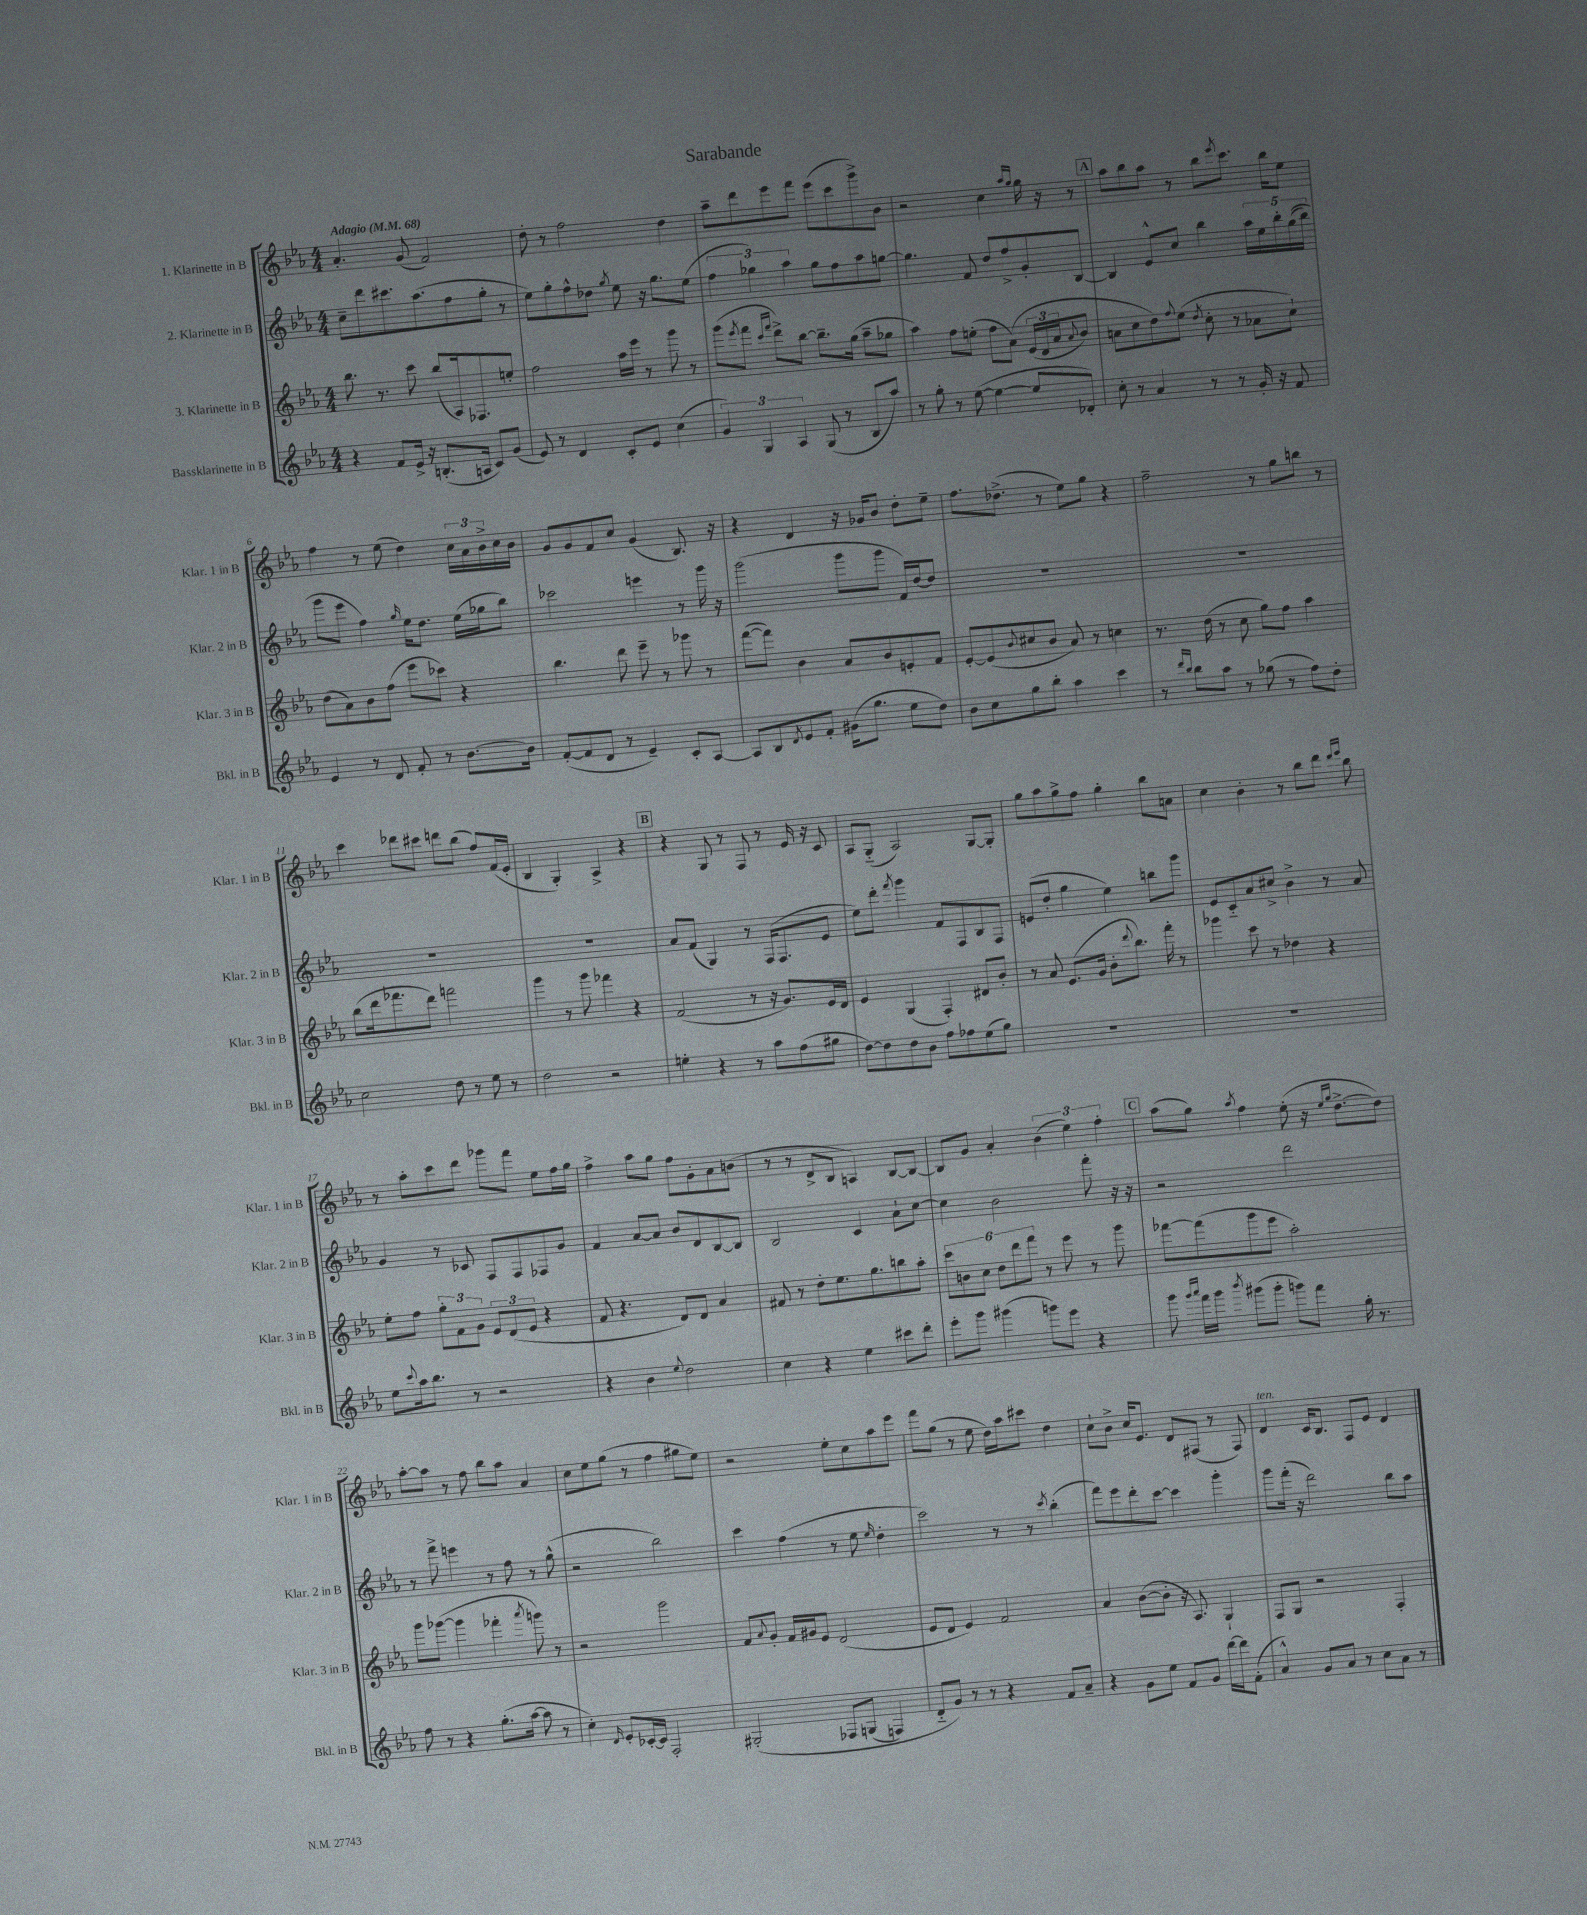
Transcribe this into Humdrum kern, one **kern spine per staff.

**kern	**kern	**kern	**kern
*staff4	*staff3	*staff2	*staff1
*clefG2	*clefG2	*clefG2	*clefG2
*k[b-e-a-]	*k[b-e-a-]	*k[b-e-a-]	*k[b-e-a-]
*M4/4	*M4/4	*M4/4	*M4/4
*MM68	*MM68	*MM68	*MM68
4r	8.bb-\	8cc~\L	4.a-'/
.	.	8ddd\	.
.	8.r	.	.
8f/L	.	8.ccc#\	.
16e-^/Jk	8ccc\	.	(8g/
16r	.	(8.aa-\	.
(8.B'/L	(8bb-/L	.	2f/)
.	16A-/k)	8ff\	.
16A/Jk	8.F-/	.	.
8c/L)	.	8gg'\J	.
(8g/J	8ee'/J	8r	.
=	=	=	=
8e-/)	2ff\	8ee-\L)	8dd'\
8r	.	8gg'\	8r
4d/	.	8ff^^\	2ff\
.	.	8dd-\J	.
.	.	8qgg/	.
8c'/L	16aa-\LL	8ee-\	.
.	16eee-\JJ	.	.
8e-/J	8r	16r	.
.	.	8.gg\L	.
(4cc\	8ggg\	.	4dd\
.	8r	(8ee-\J	.
=	=	=	=
6g/)	(8ggg\L	6ff\	8aa-~\L
.	8qeee-/	.	.
.	8fff\J	.	8ddd\
6G/	.	6gg-\)	.
.	16qqccc/LL	.	.
.	16qqfff/JJ	.	.
.	8ddd^\L)	.	8eee-\
6A-/	.	6aa-\	.
.	[8bb-\J	.	8fff\J
(8G/	8.bb-~\]L	8gg-\L	(8eee-\L
8r	.	8ff\	8ccc\
.	(16gg\Jk	.	.
8B-/L	8aa-~\L	8aa-\	8ggg^\)
8aa-/J)	8gg-\J	[8gg\J	8b-\J
=	=	=	=
8r	4aa-\)	4.gg\]	2r
8gg'\	.	.	.
8r	8ff\L	.	.
([8ee-\	(8ee'\J	8f/	.
4ee-\_	8ff\L	8dd/L	4cc\
.	&(8a-\J)	8ff^/	.
.	.	.	16qqaa-/LL
.	.	.	16qqgg/JJ
8ee-/]L	(24e-/LL	8g'/	16gg\
.	24d/	.	.
.	.	.	16r
.	24a-/J	.	.
.	8qqa-/	.	.
8d-'/J)	8b-/J)	[8B-/J	8r
=	=	=	=
8cc'\	8a\L	4B-/]	8aa-\L
8r	8cc\	.	8bb-\
4a-/	8dd\&)	8e-^^/L	8aa-\J
.	8qqff/	.	.
.	(8ee-\J	8cc/J	8r
.	8qdd/	.	.
8r	8cc'\	4bb-\	8bb-\L
.	.	.	8qeee-/
8r	8r	.	8.ccc\J
16g'/	8a-\L	20aa-\LL	.
.	.	20ee-\	.
16r	.	.	16bb-\LK
.	.	20bb-'\	.
8f/	8cc`\J)	.	8ee-\J
.	.	&((20gg\	.
.	.	20bb-\JJ)	.
=	=	=	=
4e-/	(8dd\L	8ggg\L	4ff\
.	8a-\)	8eee-\J	.
8r	8b-\	4ff\&)	8r
8d/	(8ff\J	.	(8ee-\
.	.	16qqgg/	.
8f'/	8eee-\L	16ee-\LK	4dd\)
.	.	8.dd\J	.
8r	8ccc-\J)	.	.
[8.b-\L	4r	(16ee-\LL	24cc\LL
.	.	.	24a-\
.	.	16gg-\J	.
.	.	.	24b-^\
.	.	8bb-\J)	16cc\
16b-\]Jk	.	.	16b-\JJ
=	=	=	=
([8f'/L	4.bb-\	2ccc-\	8g/L
8f/]	.	.	8g/
8d/J	.	.	8f/
8r	8ddd\	.	8cc/J
4e-~/)	8eee-~\	4eee\	(4g/
.	8r	.	.
8c'/L	8ggg-\	8r	8.B-/)
[8A-/J	8r	16ggg\	.
.	.	16r	16r
=	=	=	=
8A-/]L	([8fff\L	(2ggg\	4r
8B-/	8fff\]J)	.	.
8qd/	.	.	.
8e-/	4b-\	.	4d/
8f'/J	.	.	.
(16g#\LK	8a-/L	8ggg\L	16r
8.gg\J	.	.	16g-/LK
.	8b-/	8ggg\J	8b-/J
8ee-\L	8e'/	16f/LL)	8dd'\L
.	.	[16dd/J	.
8dd\J)	8f/J	8dd/]J	8ee-~\J
=	=	=	=
8b-\L	[8e-'/L	1r	8.ff\L
8cc\	(8e-/]	.	.
.	.	.	(8.dd-^\J
.	8qqb-/	.	.
8gg\	8cc#/	.	.
8bb-'\J	8b-/J	.	8r
4aa-\	8a-/)	.	8ee-\L)
.	8r	.	8gg\J
4ccc\	4cc\	.	4r
=	=	=	=
8r	8.r	1r	2ff~\
16qqddd/LL	.	.	.
16qqbb-/JJ	.	.	.
8bb-\L	.	.	.
.	(16dd\	.	.
8aa-\J	8r	.	.
8r	8cc\	.	.
(8gg-\	8gg\L)	.	8r
8r	8ff\J	.	8gg\L
8ff\L)	4aa-\	.	8bb\J
8dd'\J	.	.	8r
=	=	=	=
2cc\	(8bb-\L	1r	4ccc\
.	16ddd\k	.	.
.	8.fff-\	.	.
.	.	.	8ddd-\L
.	8ddd\J)	.	8ccc#\J
8dd\	2fff\	.	8ddd\L
8r	.	.	(8bb-\J
8ee-\	.	.	8ff/L)
8r	.	.	(16f/L
.	.	.	16e-'/JJ
=	=	=	=
2dd\	4ggg\	1r	4B-/
.	8r	.	4G'/)
.	8ggg\	.	.
2r	4fff-\	.	4A-^/
.	4r	.	4r
=	=	=	=
4ee'\	(2f/	8a-/L	4r
.	.	(8f/J	.
4r	.	4G/)	8G/
.	.	.	8r
8r	8r	8r	8F/
8aa-\L	16r	(16F/LK	8r
.	8.g/L)	8.F/	.
(8ff\	.	.	16e-/
.	.	.	16r
8gg#\J	16e-/L	8e-/J	8c/
.	16d/JJ	.	.
=	=	=	=
[8dd\L)	4e-/	8ee-\L)	8A-/L
8dd\]	.	8ddd'\J	(8G'~/J
.	.	8qfff/	.
8dd\	(4G/	4ggg\	2A-/)
8b-\J	.	.	.
8ff\L	4F'/)	8f/L	.
8ff-\	.	8F/	.
(8ee-\	8d#/L	8B-/	[8G/L
8gg\J)	8b-'/J	8F/J	8G'/]J
=	=	=	=
1r	8r	(8e/L	8gg\L
.	8a-/	8dd'/J	8aa-\
.	(8.e-/L	4gg\	8gg^\
.	.	.	8ff\J
.	16g/Jk	.	.
.	8b-'\L	4ee-\)	4gg'\
.	8qqddd/	.	.
.	8.bb-\J)	.	.
.	.	8bb\L	8bb-\L
.	16fff'\	.	.
.	8r	8ggg\J	8a\J
=	=	=	=
1r	4ggg-\	8e-/L	4cc\
.	.	8c'~/	.
.	8ccc\	8a-/	4b-'\
.	8r	8cc#^/J	.
.	4dd-\	4b-^\	8r
.	.	.	8bb-\L
.	4r	8r	8ddd\J
.	.	.	16qqddd/LL
.	.	.	16qqeee-/JJ
.	.	8a-/	8bb-\
=	=	=	=
8ee-\L	8ee-'\L	4g/	8r
8qqccc/	.	.	.
16aa-\k	8ff\J	.	8aa-'\L
8.bb-\J	.	.	.
.	12gg'\L	8r	8ccc\
.	12f\	.	.
8r	.	8c-/	8ddd\J
.	12g\J	.	.
2r	12e-/L	8F/L	8ggg-\L
.	(12d/	.	.
.	.	8F/	8fff\J
.	12e-/J	.	.
.	4r	8F-/	8ee-\L
.	.	8g/J	16ff\L
.	.	.	16gg\JJ
=	=	=	=
4r	8f/	4f/	4ff^\
.	4.r	.	.
4b-\	.	[8a-/L	8aa-\L
.	.	8a-/]J	8gg\J
8qqee-/	.	.	.
2dd\	8d/L)	8b-/L	8ff\L
.	8d/J	8d/	8g'\
.	4a-/	[8B-/	8a-\
.	.	8B-/]J	(8b\J
=	=	=	=
4cc\	8f#/	2B-/	8r
.	8r	.	8r
4r	8dd'\L	.	8d^/L
.	8.ee-\	.	8B-/J
4ee-\	.	4c/	4A/)
.	8.gg\	.	.
8ccc#\L	8bb\	8a-`\L	[8B-/L
8ddd'\J	8aa-'\J	[8cc\J	8B-/_J
=	=	=	=
8eee-'\L	12ccc\L	4cc\]	8B-/]L
.	12b\	.	.
8ggg\J	.	.	8g/J
.	12cc\J	.	.
(4ggg#\	12dd\L	2b-\	4a-'/
.	12ddd\	.	.
.	12fff\J	.	.
8ggg\L)	8r	.	(6b-\
8eee-\J	8eee-\	.	.
.	.	.	6ee-\)
4r	8r	8fff'\	.
.	.	.	6ff'\
.	8ggg\	16r	.
.	.	16r	.
=	=	=	=
8ggg\	[8fff-\L	2r	(8aa-\L
16qqggg/LL	.	.	.
16qqaaa-/JJ	.	.	.
16fff\LL	(8fff-\]	.	8gg\J)
16ggg\JJ	.	.	.
8qbbb-/	.	.	8qaa-/
(8ggg#\L	8ggg\	.	4ff\
8ggg#'\J	8eee-\J	.	.
8ggg\L)	2aa-'\)	2ddd\	(8ee-'\
8fff\J	.	.	16r
.	.	.	16qqee-/LL
.	.	.	16qqgg/JJ
.	.	.	[8.dd^\L
16gg'\	.	.	.
8.r	.	.	.
.	.	.	8dd\]J)
=	=	=	=
8ff\	8ggg\L	8r	[8aa-'\L
8r	([8ggg-\J	8fff^\	8aa-\]J
4r	4ggg-\]	4eee\	8r
.	.	.	8ff\
(8.gg'\L	4fff-'\	8r	8bb-\L
.	.	8ff\	8aa-\J
[16aa-\Jk	.	.	.
.	8qaaa-/	.	.
8aa-\]	8ggg\)	8r	4a-/
8r	8r	(8gg^^\	.
=	=	=	=
4cc'\)	2r	2r	8cc\L
.	.	.	8ee-\
16qqd/	.	.	.
8e-'/L	.	.	(8gg\J
[16c-'/L	.	.	8r
16c-/]JJ	.	.	.
2F'/	2ggg\	2bb-\)	4ff\
.	.	.	8gg#\L
.	.	.	8ee-\J)
=	=	=	=
&(2G#'/	8f/L	4ccc\	2r
.	8qqa-/	.	.
.	8g'/J	.	.
.	16f/LL	(4ff\	.
.	16g#/J	.	.
.	8e-/J	.	.
8F-/L	(2d/	8r	8ee-'\L
(8G/J	.	8ee-\	8cc\
.	.	16qqee-/	.
4F/)	.	4dd'\	8aa-\
.	.	.	8eee-\J
=	=	=	=
8d'~/L	8e-/L	2ccc\)	8fff\L
8g/J&)	8d/J	.	(8gg\J
8r	4e-/)	.	8r
8r	.	.	8ee-\
4r	2f/	8r	16dd\LL)
.	.	.	16aa-\J
.	.	8r	8ccc#\J
.	.	8qccc/	.
8f/L	.	(4bb-'\	4dd\
8a-~/J	.	.	.
=	=	=	=
4r	4a-/	8fff\L)	8cc`\L
.	.	8eee-\	8b-^\J
8g\L	([8b-\L	8ddd'\	16cc/LK
.	.	.	8.e-/J
8ee-\J	8b-'\]J	[8ccc\J	.
8f/L	16r	4ccc\]	8d/L
.	8.A-/)	.	.
8g/J	.	.	(8F#/J
[16ddd\LL	4G`/	4ggg'\	8r
16ddd\]J	.	.	.
(8f'\J	.	.	8F#/)
=	=	=	=
4a-^^/)	8F/L	8ggg\L	4d/
.	8G/J	(16fff'\Jk	.
.	.	16r	.
8g/L	2r	2ddd\)	16c/LK
.	.	.	8.B-/J
8a-/J	.	.	.
8r	.	.	8F/L
8cc\L	.	.	8e-/J
8a-\J	4F'/	8bb-\L	4d/
8r	.	8aa-\J	.
==	==	==	==
*-	*-	*-	*-
